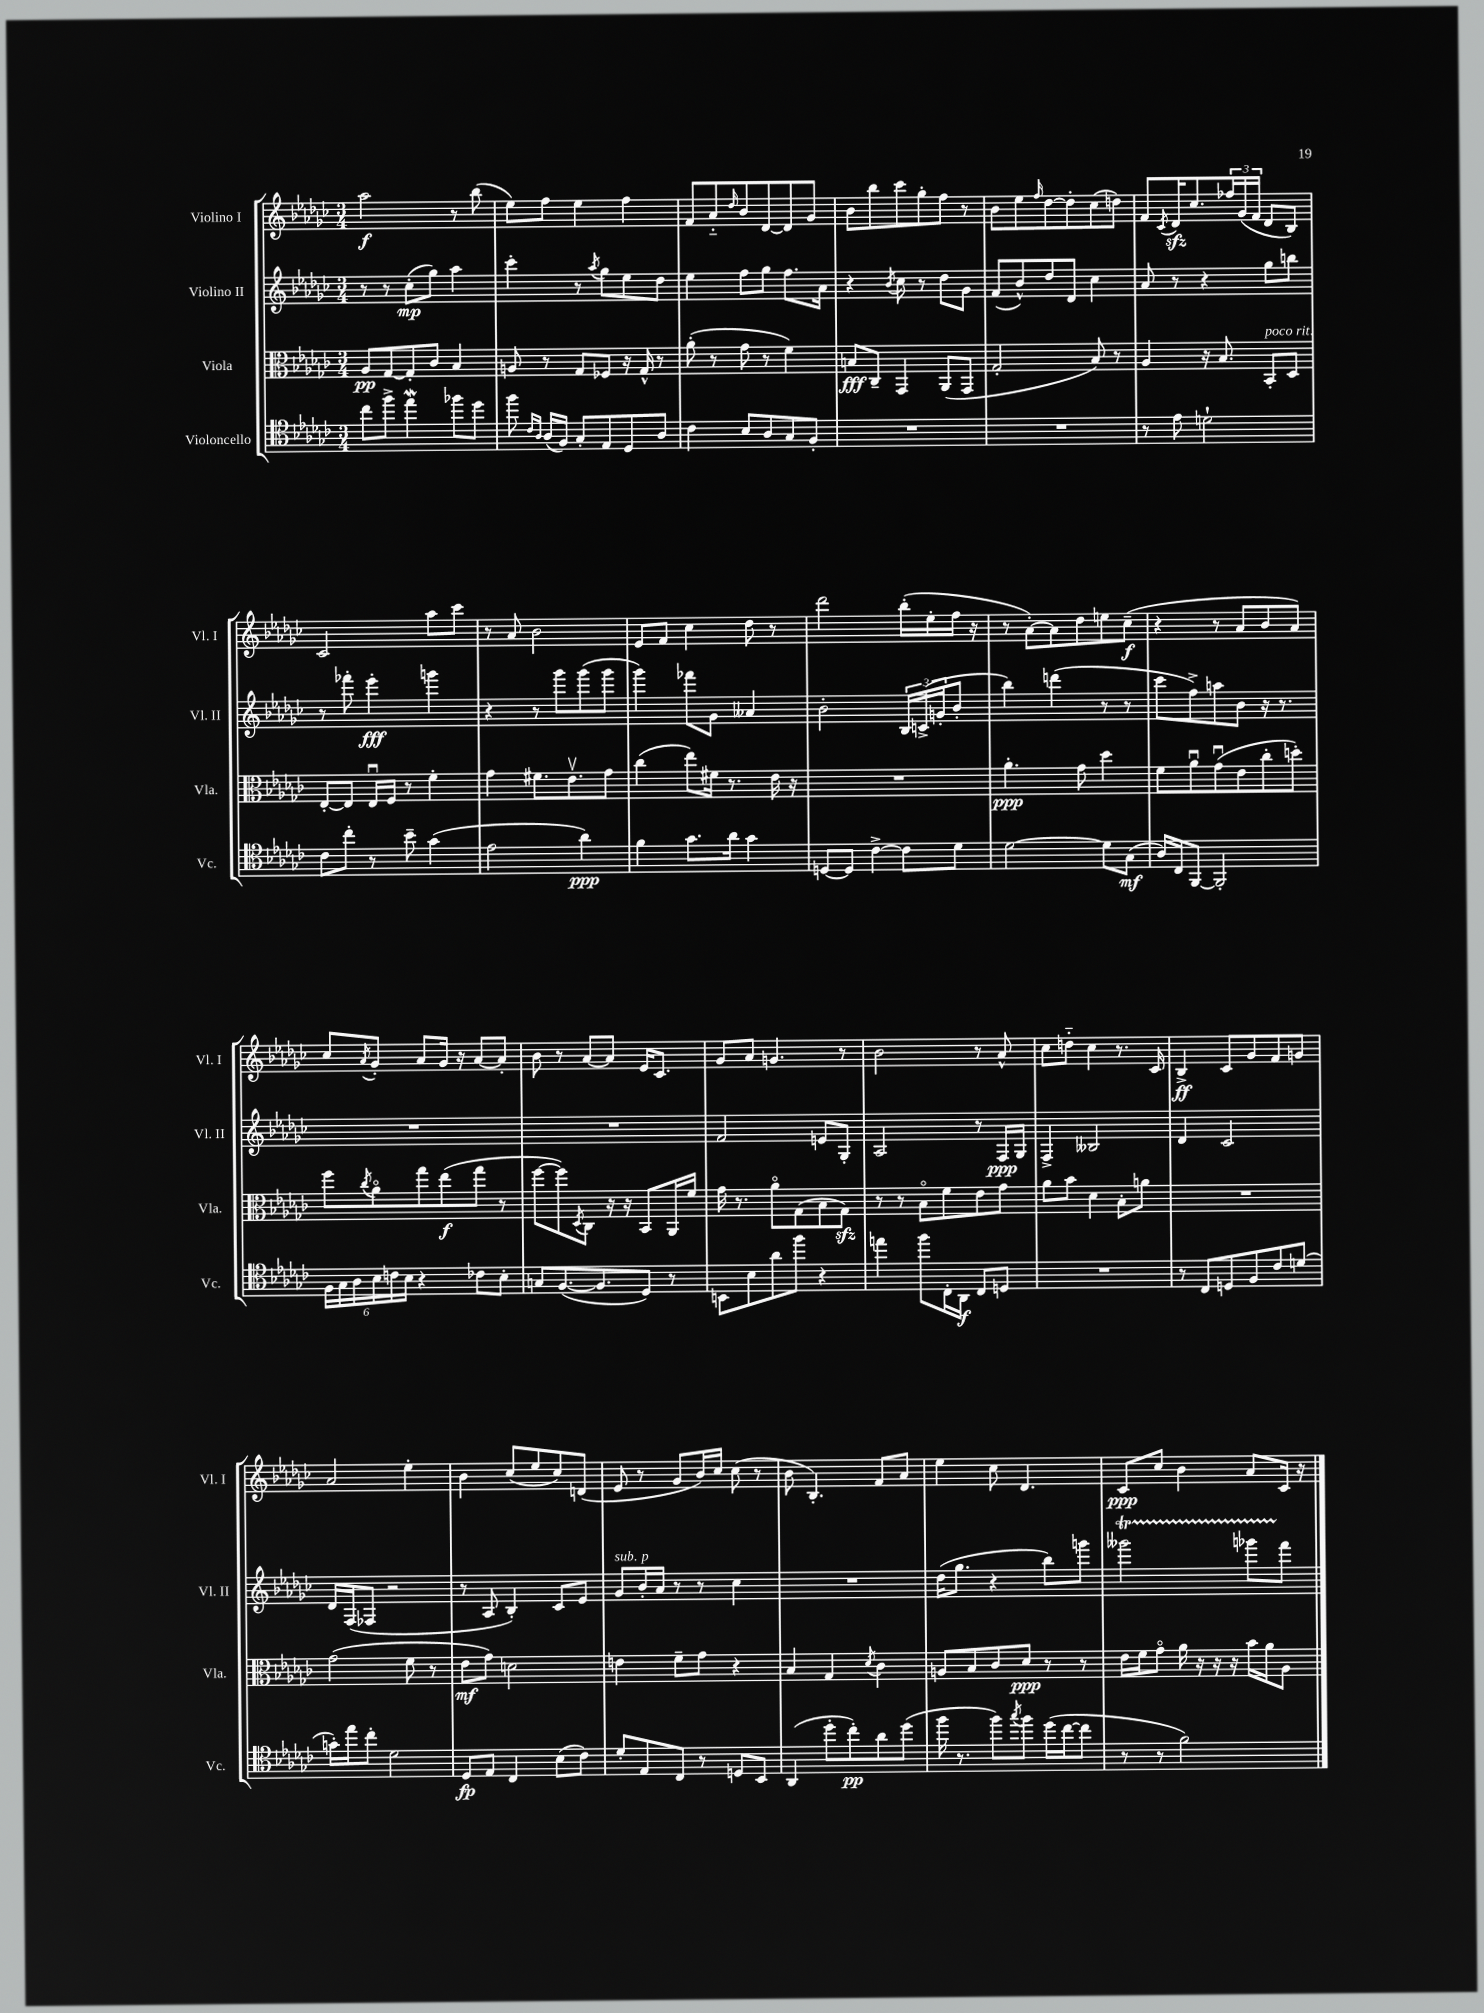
<<
\new StaffGroup <<
\new Staff = "s0" \with { instrumentName = "Violino I" shortInstrumentName = "Vl. I" } {
    \clef treble \key ges \major \numericTimeSignature \time 3/4
    aes''2\f r8 bes''8( |
    ees''8) f''8 ees''4 f''4 |
    f'8 aes'8-_ \grace { des''16 } bes'8 des'8~ des'8 ges'8 |
    bes'8 bes''8 ces'''8 ges''8-. f''8 r8 |
    bes'8 ees''8 \grace { f''16 } des''8~ des''8-. ces''8( d''8) |
    f'8 \acciaccatura { ces'8 } des'16\sfz ces''8. \tuplet 3/2 { fes''16 ges'16( f'16 } des'8 bes8) |
    ces'2 aes''8 ces'''8 |
    r8 aes'8 bes'2 |
    ees'8 f'8 ces''4 des''8 r8 |
    des'''2 bes''16-.( ees''16-. f''16 r16 |
    r8 aes'8~-.) aes'8 des''8 e''8 ces''8--\f( |
    r4 r8 aes'8 bes'8 aes'8) |
    ces''8 \acciaccatura { aes'8 } ges'8-. aes'8 ges'16 r16 aes'8~ aes'8-. |
    bes'8 r8 aes'8~ aes'8 ees'16 ces'8. |
    ges'8 aes'8 g'4. r8 |
    bes'2 r8 aes'8-^ |
    ces''8 d''8-_ ces''4 r8. ces'16 |
    bes4->\ff ces'8 ges'8 f'8 g'8 |
    aes'2 ees''4-. |
    bes'4 ces''8( ees''8 ces''8) d'8( |
    ees'8 r8 ges'8 bes'16) ces''16 ces''8( r8 |
    bes'8 bes4.-.) f'8 aes'8 |
    ees''4 ces''8 des'4. |
    ces'8\ppp ces''8 bes'4 aes'8 ces'16 r16 \bar "|." |
}
\new Staff = "s1" \with { instrumentName = "Violino II" shortInstrumentName = "Vl. II" } {
    \clef treble \key ges \major \numericTimeSignature \time 3/4
    r8 r8 ces''8-.\mp( ges''8) aes''4 |
    ces'''4-. r8 \acciaccatura { aes''8 } ges''8 ees''8 des''8 |
    ees''4 f''8 ges''8 f''8. aes'16 |
    r4 \acciaccatura { bes'8 } ces''8 r8 des''8 ges'8 |
    f'8( bes'8-^) des''8 des'8 ces''4 |
    aes'8 r8 r4 ges''8 b''8 |
    r8 fes'''8-. ees'''4-.\fff g'''4 |
    r4 r8 ges'''8 ges'''8( ges'''8 |
    ges'''4) fes'''8 ges'8 aeses'4 |
    bes'2-. \tuplet 3/2 { bes16 c'16->( g'16-. } bes'8-. |
    bes''4) d'''4( r8 r8 |
    ces'''8 f''8->) a''8 bes'8 r16 r8. |
    R2. |
    R2. |
    f'2 e'8 ges8-. |
    aes2 r8 f16\ppp ges16 |
    f4-> beses2 |
    des'4 ces'2 |
    des'16 f16( fes8 r2 |
    r8 aes8 bes4-.) ces'8 ees'8 |
    ges'8^\markup { \italic "sub. p" } bes'16-. aes'16 r8 r8 ces''4 |
    R2. |
    des''16( ges''8. r4 bes''8) g'''8 |
    geses'''2\startTrillSpan ges'''8 f'''8\stopTrillSpan \bar "|." |
}
\new Staff = "s2" \with { instrumentName = "Viola" shortInstrumentName = "Vla." } {
    \clef alto \key ges \major \numericTimeSignature \time 3/4
    aes8\pp ges8~ ges8-. ces'8 bes4 |
    a8 r8 ges8 fes8 r16 ges16-^ r8 |
    aes'8-.( r8 ges'8 r8 f'4) |
    b8\fff ces8-- ges,4 aes,8( ges,8 |
    ges2-. bes8) r8 |
    aes4 r16 bes8. bes,8-.^\markup { \italic "poco rit." } des8 |
    ees8~-. ees8 ees16\downbow f16 r8 f'4-. |
    ges'4 fis'8. ees'8.\upbow ges'8 |
    ces''4( ees''8) fis'16 r8. ees'16 r16 |
    R2. |
    aes'4.-.\ppp ges'8 des''4 |
    f'8 aes'8\downbow ges'8\downbow( ees'8 ces''8-. d''8-.) |
    f''8 \acciaccatura { ces''8 } aes'8\flageolet ges''8 ees''8\f( ges''8 r8 |
    f''8~ f''8) \acciaccatura { des8 } ces8 r16 r16 bes,8 aes,16 f'16 |
    ges'16 r8. aes'8\flageolet ges8( bes8 ges8\sfz) |
    r8 r8 bes8\flageolet f'8 ees'8 ges'8 |
    aes'8 bes'8 des'4 bes8-. a'8 |
    R2. |
    ges'2( f'8 r8 |
    ees'8\mf ges'8) d'2 |
    e'4 f'8-- ges'8 r4 |
    bes4 ges4 \acciaccatura { des'8 } ces'4 |
    a8 bes8 ces'8 des'8\ppp r8 r8 |
    ees'16 f'16 ges'8\flageolet aes'16 r16 r16 r16 bes'16 aes'16 aes8 \bar "|." |
}
\new Staff = "s3" \with { instrumentName = "Violoncello" shortInstrumentName = "Vc." } {
    \clef tenor \key ges \major \numericTimeSignature \time 3/4
    ces''8 f''8-> ees''4\mordent fes''8 des''8 |
    f''8 \grace { ces'16 aes16 } aes16( f16) ges8-. ees8 des8 aes8 |
    ces'4 bes8 aes8 ges8 f8-. |
    R2. |
    R2. |
    r8 ees'8 d'2-! |
    ces'8 ces''8-. r8 bes'8-- ges'4( |
    ees'2 aes'4\ppp) |
    f'4 ges'8. aes'16 ges'4 |
    d8~ d8 ces'4~-> ces'8 des'8 |
    des'2~ des'8 ges8\mf( |
    aes16) ces16 f,8~ f,2-. |
    \tuplet 6/4 { f16 ges16 aes16 bes16 c'16 bes16 } r4 ces'8 bes8-. |
    g8 f8.~( f8. des8) r8 |
    b,8 bes8 aes'8 f''8 r4 |
    e''4 f''8 ces16-. aes,16\f ces8 d8 |
    R2. |
    r8 ces8 d8 f8 ces'8 d'8( |
    g'16-.) ees''16 ces''8-. des'2 |
    des8\fp ees8 ces4 bes8( ces'8) |
    des'8-. ees8 ces8 r8 d8 bes,8 |
    aes,4( des''8-. ces''8-.\pp) aes'8 des''8( |
    f''16 r8. f''8) \acciaccatura { ges''8 } f''8 des''16( ces''16~ ces''8 |
    r8 r8 f'2) \bar "|." |
}
>>
>>
\layout { \context { \Score \remove "Bar_number_engraver" } }
